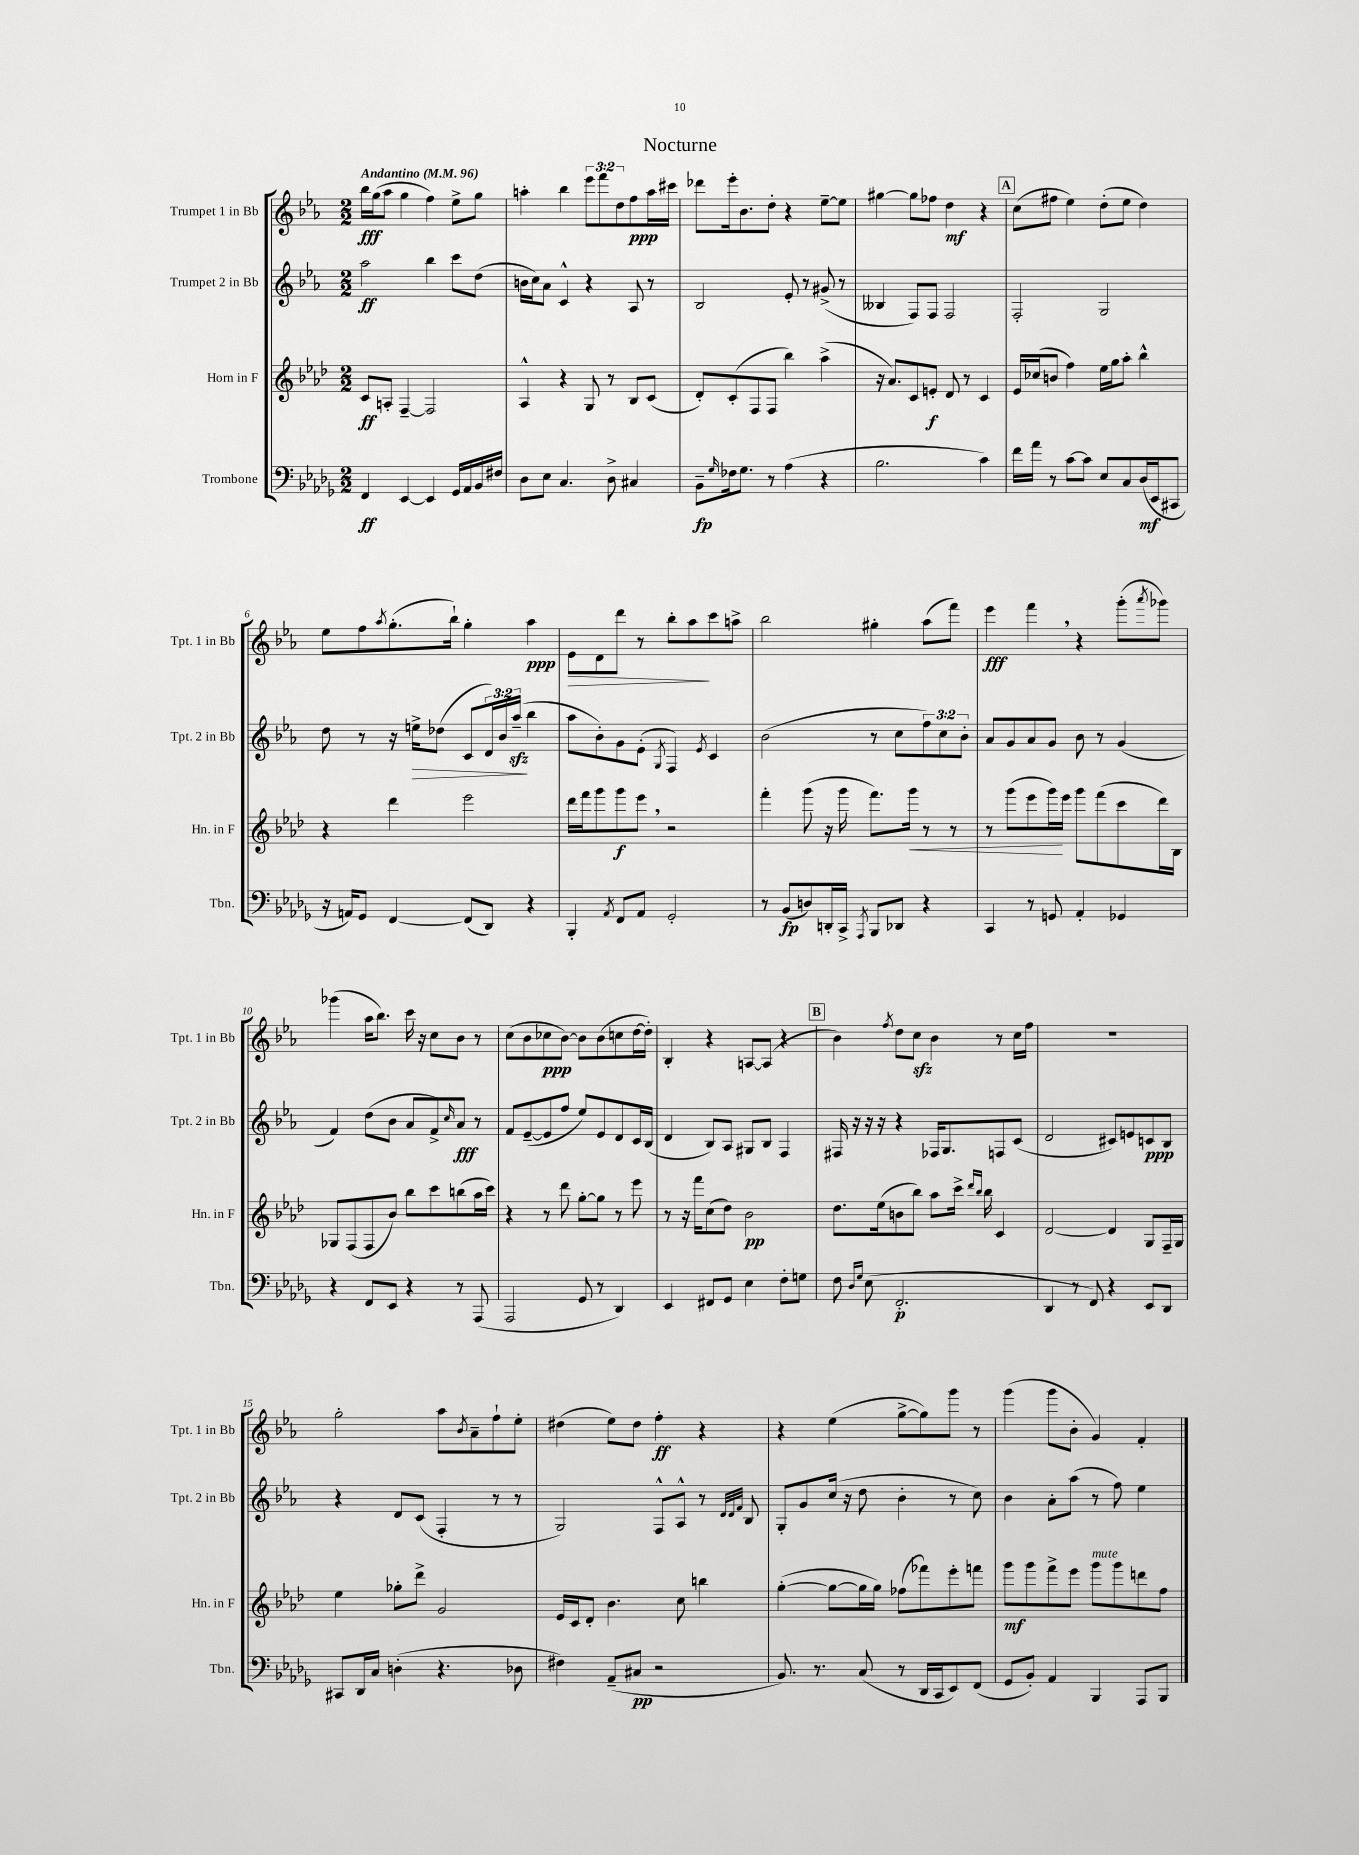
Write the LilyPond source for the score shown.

\header { title = "Nocturne" }
<<
\new StaffGroup <<
\new Staff = "s0" \with { instrumentName = "Trumpet 1 in Bb" shortInstrumentName = "Tpt. 1 in Bb" } {
    \clef treble \key ees \major \numericTimeSignature \time 2/2 \override Staff.TupletNumber.text = #tuplet-number::calc-fraction-text \tempo "Andantino" 4 = 96
    bes''16\fff g''16( aes''8 g''4 f''4) ees''8-> g''8 |
    a''4-. bes''4 \tuplet 3/2 { ees'''8 f'''8 d''8 } f''8\ppp a''16 cis'''16 |
    des'''8 ees'''16-. bes'8. d''8-. r4 ees''8~-- ees''8 |
    gis''4~ gis''8 fes''8 d''4\mf r4 |
    \mark \markup { \box "A" } c''8( fis''8 ees''4) d''8-.( ees''8 d''4) |
    ees''8 f''8 \acciaccatura { aes''8 } g''8.-.( bes''16-!) g''4-. aes''4\ppp |
    ees'8\> d'8 d'''8 r8 bes''8-. aes''8\! c'''8 a''8-> |
    bes''2 gis''4-. aes''8( f'''8) |
    ees'''4\fff f'''4 \breathe r4 g'''8-.( \acciaccatura { aes'''8 } ges'''8) |
    ges'''4( aes''16 bes''8.) c'''16 r16 c''8 bes'8 r8 |
    c''8( bes'8 ces''8\ppp bes'8~) bes'8 bes'8( c''8 d''16~ d''16-.) |
    bes4-. r4 a8~ a8( r4 |
    \mark \markup { \box "B" } bes'4) \acciaccatura { f''8 } d''8 c''8\sfz bes'4 r8 c''16 f''16 |
    R1 |
    g''2-. aes''8 \acciaccatura { bes'8 } aes'8-- f''8-! ees''8-. |
    dis''4( ees''8) dis''8 f''4-.\ff r4 |
    r4 ees''4( g''8~-> g''8) g'''8 r8 |
    g'''4( g'''8 bes'8-. g'4) f'4-. \bar "|." |
}
\new Staff = "s1" \with { instrumentName = "Trumpet 2 in Bb" shortInstrumentName = "Tpt. 2 in Bb" } {
    \clef treble \key ees \major \numericTimeSignature \time 2/2 \override Staff.TupletNumber.text = #tuplet-number::calc-fraction-text
    aes''2\ff bes''4 c'''8 d''8( |
    b'16 c''16) aes'8 c'4-^ r4 aes8 r8 |
    bes2 ees'8-. r8 gis'8->( r8 |
    beses4 f8) f8 f2 |
    \mark \markup { \box "A" } f2-. g2 |
    d''8 r8 r16 e''16->\> des''8( c'8 \tuplet 3/2 { d'16) bes'16 aes''16--\sfz\!( } bes''4 |
    aes''8 bes'8-.) g'8 ees'8-.( \acciaccatura { g8 } f4) \acciaccatura { ees'8 } c'4 |
    bes'2( r8 c''8 \tuplet 3/2 { f''8) c''8 bes'8-. } |
    aes'8 g'8 aes'8 g'8 bes'8 r8 g'4( |
    f'4) d''8( bes'8 aes'8 f'8->) \grace { c''16 } aes'8\fff r8 |
    f'8 ees'8~--( ees'8 f''8 ees''8) ees'8 d'8 c'16 bes16( |
    d'4 bes8) aes8 gis8 bes8 f4 |
    \mark \markup { \box "B" } fis16 r16 r16 r16 r4 fes16 g8. f8 c'8( |
    d'2 cis'8) e'8 c'8\ppp bes8 |
    r4 d'8 c'8( f4-. r8 r8 |
    g2) f8-^ aes8-^ r8 \grace { d'32 d'32 f'32 } bes8 |
    g8-. g'8 c''16( r16 d''8 bes'4-. r8 c''8) |
    bes'4 aes'8-. aes''8( r8 f''8) ees''4 \bar "|." |
}
\new Staff = "s2" \with { instrumentName = "Horn in F" shortInstrumentName = "Hn. in F" } {
    \clef treble \key aes \major \numericTimeSignature \time 2/2
    c'8\ff a8-. f4~-- f2 |
    aes4-^ r4 g8 r8 bes8 c'8( |
    des'8-.) c'8-.( f8 f8 bes''4) aes''4->( |
    r16 aes'8.) c'8 e'8-.\f des'8 r8 c'4 |
    \mark \markup { \box "A" } ees'16 ces''16( b'8 f''4) ees''16 g''16 aes''8-. bes''4-^ |
    r4 des'''4 ees'''2 |
    des'''16 f'''16 g'''8 g'''8\f ees'''8 \breathe r2 |
    f'''4-. g'''8( r16 g'''16 f'''8.) g'''16\< r8 r8 |
    r8 g'''8( ees'''8 g'''16\!) ees'''16 g'''8 f'''8( c'''8 des'''16) bes16 |
    ges8 f8( f8 bes'8) bes''8 c'''8 b''8( aes''16 c'''16) |
    r4 r8 des'''8 g''8~-. g''8 r8 ees'''8 |
    r8 r16 f'''16 c''8( des''8) bes'2\pp |
    \mark \markup { \box "B" } des''8. ees''16( b'8 bes''8) aes''8 c'''16-> \grace { des'''16 bes''16 } bes''16 c'4 |
    des'2~ des'4 g8 f16-- g16 |
    ees''4 ges''8-. des'''8-> g'2 |
    ees'16 c'16 des'8-. bes'4. c''8 b''4 |
    g''4~-.( g''8~ g''16 g''16) fes''8( fes'''8) ees'''8-. f'''8 |
    g'''8\mf g'''8 f'''8-> ees'''8 g'''8^\markup { \italic "mute" } g'''8 d'''8 f''8 \bar "|." |
}
\new Staff = "s3" \with { instrumentName = "Trombone" shortInstrumentName = "Tbn." } {
    \clef bass \key des \major \numericTimeSignature \time 2/2
    f,4\ff ees,4~ ees,4 ges,16 aes,16 bes,16 fis16 |
    des8 ees8 c4. des8-> cis4 |
    bes,8--\fp \grace { ges16 } fes16 ges8. r8 aes4( r4 |
    bes2. c'4) |
    \mark \markup { \box "A" } f'16 aes'16 r8 c'8~ c'8 ees8 c8 des16\mf( ees,16 cis,8 |
    r16 a,16) ges,8 f,4~ f,8( des,8) r4 |
    bes,,4-. \acciaccatura { aes,8 } f,8 aes,8 ges,2-. |
    r8 bes,8\fp( d8) d,16-. c,16-> \acciaccatura { aes,,8 } bes,,8 des,8 r4 |
    c,4 r8 g,8 aes,4-. ges,4 |
    r4 f,8 ees,8 r4 r8 aes,,8( |
    aes,,2 ges,8 r8 des,4) |
    ees,4 fis,8 ges,8 ees4 f8-. g8 |
    \mark \markup { \box "B" } f8 \grace { des16 ges16 } ees8( f,2.-.\p |
    des,4 r8 f,8) r4 ees,8 des,8 |
    cis,8 des,16 c16 d4-.( r4. des8 |
    fis4) aes,8--( cis8\pp r2 |
    bes,8.) r8. c8( r8 des,16 c,16 ees,8) f,8( |
    ges,8 bes,8-.) aes,4 bes,,4 aes,,8 bes,,8 \bar "|." |
}
>>
>>
